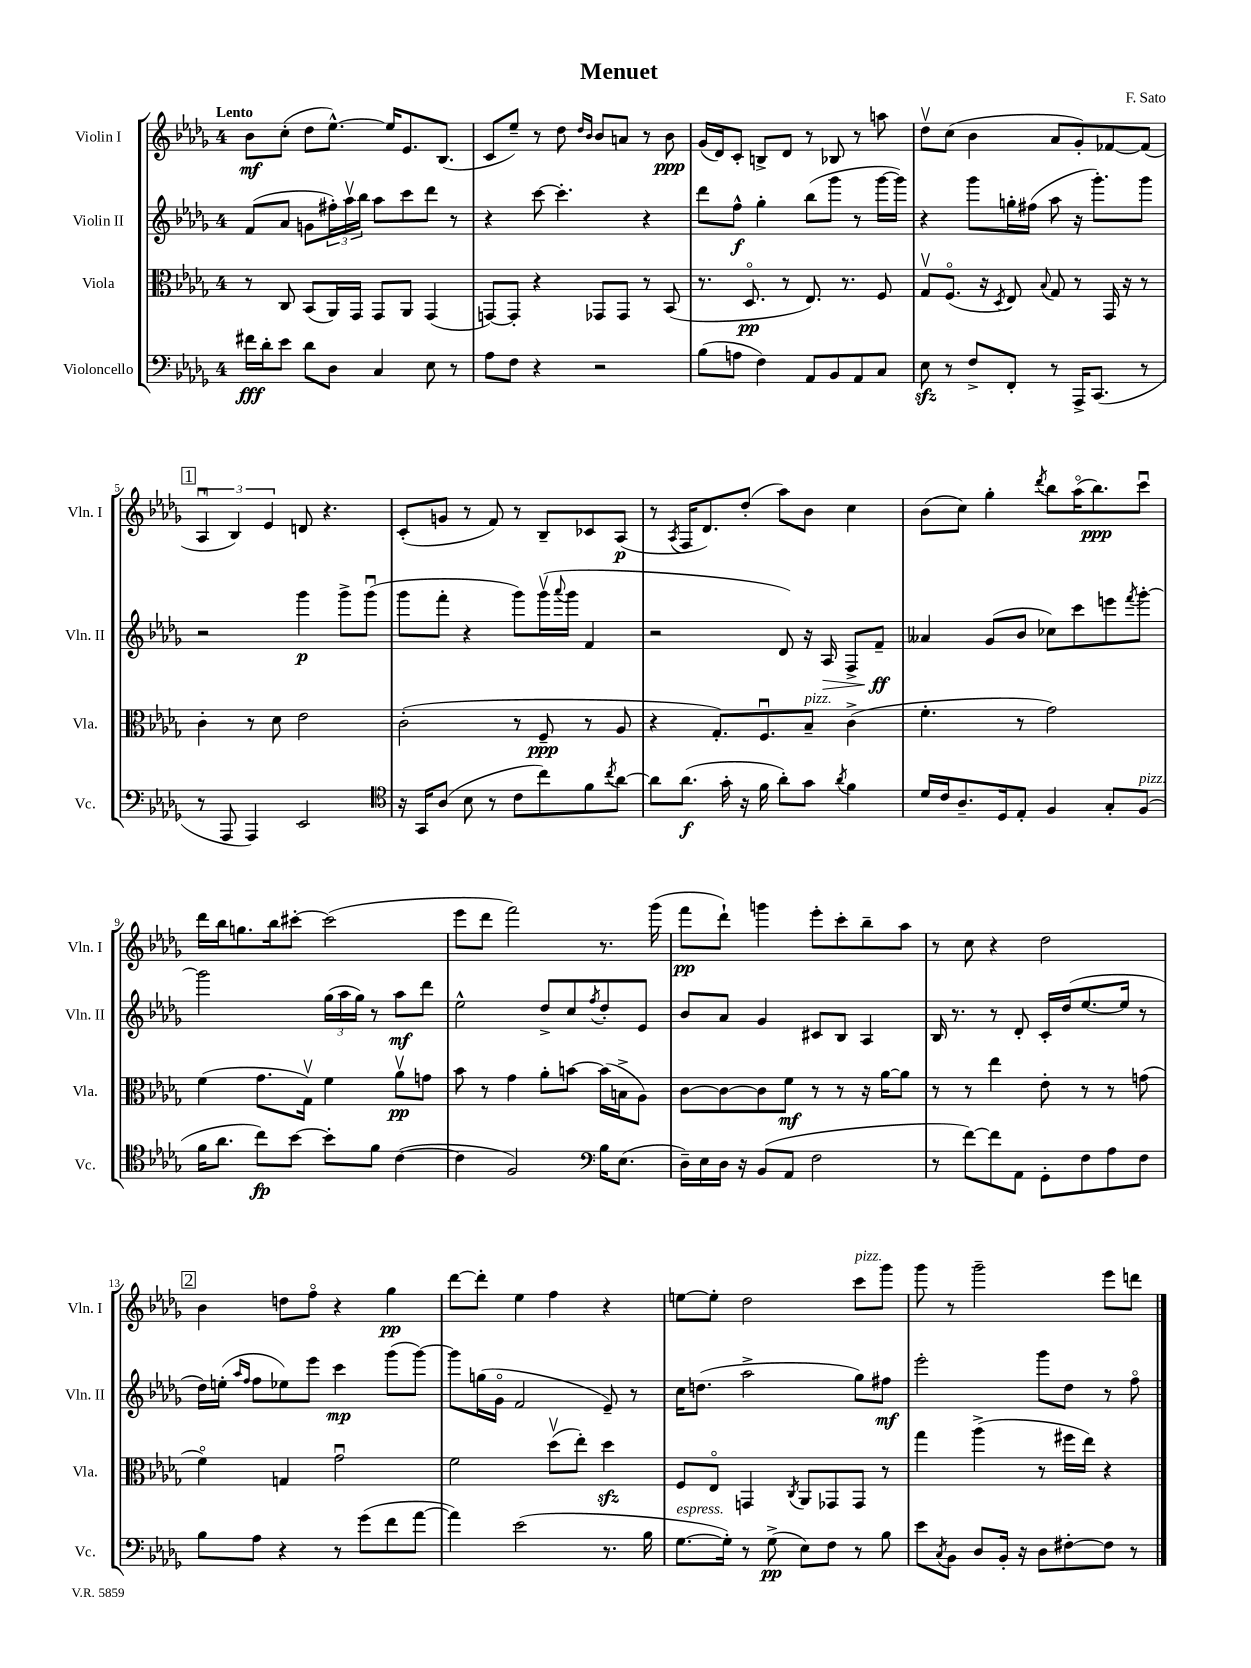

**kern	**dynam	**kern	**dynam	**kern	**dynam	**kern	**dynam
*part4	*part4	*part3	*part3	*part2	*part2	*part1	*part1
*staff4	*staff4	*staff3	*staff3	*staff2	*staff2	*staff1	*staff1
*I"Violoncello	*	*I"Viola	*	*I"Violin II	*	*I"Violin I	*
*I'Vc.	*	*I'Vla.	*	*I'Vln. II	*	*I'Vln. I	*
*clefF4	*	*clefC3	*	*clefG2	*	*clefG2	*
*k[b-e-a-d-g-]	*	*k[b-e-a-d-g-]	*	*k[b-e-a-d-g-]	*	*k[b-e-a-d-g-]	*
*M4/4	*	*M4/4	*	*M4/4	*	*M4/4	*
=1	=1	=1	=1	=1	=1	=1	=1
!	!	!	!	!	!	!LO:TX:a:B:t=Lento	!
16f#X\LL	fff	8r	.	(8f/L	.	8b-\L	mf
16d-'\J	.	.	.	.	.	.	.
8e-\J	.	8C/	.	8a-/J	.	(8cc'\J	.
8d-\L	.	(8BB-/L	.	8gn\L	.	8dd-\L	.
8D-\J	.	16AA-/L)	.	24ff#X'\L)	.	[8.ee-^^\J)	.
.	.	.	.	24aa-v\	.	.	.
.	.	16GG-/JJ	.	.	.	.	.
.	.	.	.	24bb-\JJ	.	.	.
4C/	.	8GG-/L	.	8aa-\L	.	.	.
.	.	.	.	.	.	16ee-/KL]	.
.	.	8AA-/J	.	8ccc\	.	8.e-/	.
8E-\	.	(4GG-/	.	8ddd-\J	.	.	.
.	.	.	.	.	.	(8.B-/J	.
8r	.	.	.	8r	.	.	.
=2	=2	=2	=2	=2	=2	=2	=2
8A-\L	.	[8GGn/L)	.	4r	.	8c/L	.
8F\J	.	8GG'/J]	.	.	.	8ee-~/J)	.
4r	.	4r	.	[8ccc\	.	8r	.
.	.	.	.	4.ccc'\]	.	8dd-\	.
.	.	.	.	.	.	16qqdd-/LL	.
.	.	.	.	.	.	16qqb-/JJ	.
2r	.	8GG-X/L	.	.	.	8b-/L	.
.	.	8GG-/J	.	.	.	8an/J	.
.	.	8r	.	4r	.	8r	.
.	.	(8BB-/	.	.	.	8b-\	ppp
=3	=3	=3	=3	=3	=3	=3	=3
(8B-\L	.	8.r	.	8ddd-\L	.	(16g-/LL	.
.	.	.	.	.	.	16d-/J)	.
8An\J	.	.	.	8ff^^\J	f	8c'/J	.
.	.	8.D-/	pp	.	.	.	.
4F\)	.	.	.	4gg-'\	.	8Bn^/L	.
.	.	8r	.	.	.	8d-/J	.
8AA-/L	.	8.E-/)	.	(8bb-\L	.	8r	.
8BB-/	.	.	.	8ggg-\J	.	8B-X/	.
.	.	8.r	.	.	.	.	.
8AA-/	.	.	.	8r	.	8r	.
8C/J	.	8F/	.	[16ggg-\LL	.	8aan\	.
.	.	.	.	16ggg-\JJ])	.	.	.
=4	=4	=4	=4	=4	=4	=4	=4
8E-zz\	.	8G-v/L	.	4r	.	8dd-v\L	.
8r	.	(8.F/J	.	.	.	(8cc\J	.
8F^/L	.	.	.	8ggg-\L	.	4b-\	.
.	.	16r	.	.	.	.	.
.	.	8qD-/	.	.	.	.	.
8FF'/J	.	8E-/)	.	16ggn'\L	.	.	.
.	.	.	.	(16ff#X\JJ	.	.	.
.	.	8qqB-/	.	.	.	.	.
8r	.	8G-/	.	8aa-\	.	8a-/L	.
16AAA-^/KL	.	8r	.	16r	.	8g-'/)	.
(8.CC/J	.	.	.	8.ggg-'\L)	.	.	.
.	.	16GG-/	.	.	.	[8f-X/	.
.	.	16r	.	.	.	.	.
8r	.	8r	.	8ggg-\J	.	(8f-/J]	.
!!LO:LB:g=z
!!LO:REH:place=s1:t=1
=5	=5	=5	=5	=5	=5	=5	=5
8r	.	4c'\	.	2r	.	6A-u/	.
8AAA-/	.	.	.	.	.	.	.
.	.	.	.	.	.	6B-/)	.
4AAA-/)	.	8r	.	.	.	.	.
.	.	.	.	.	.	6e-/	.
.	.	8d-\	.	.	.	.	.
2EE-/	.	2e-\	.	4ggg-\	p	8dn/	.
.	.	.	.	.	.	4.r	.
.	.	.	.	8ggg-^\L	.	.	.
.	.	.	.	(8ggg-u\J	.	.	.
=6	=6	=6	=6	=6	=6	=6	=6
*clefC4	*	*	*	*	*	*	*
16r	.	(2c'\	.	8ggg-\L	.	(8c'/L	.
16GG-/KL	.	.	.	.	.	.	.
(8A-/J	.	.	.	8fff'\J	.	8gn/J	.
8B-\	.	.	.	4r	.	8r	.
8r	.	.	.	.	.	8f/)	.
8c\L	.	8r	.	8ggg-\L)	.	8r	.
8cc\)	.	8F~/	ppp	(16ggg-v\L	.	8B-~/L	.
.	.	.	.	8qqaaa-/	.	.	.
.	.	.	.	16ggg-\JJ	.	.	.
8f\	.	8r	.	4f/	.	8c-X/	.
8qcc/	.	.	.	.	.	.	.
[8a-\J	.	8A-/	.	.	.	(8A-/J	p
=7	=7	=7	=7	=7	=7	=7	=7
8a-\L]	.	4r	.	2r	.	8r	.
.	.	.	.	.	.	8qA-/	.
(8.a-\J	f	.	.	.	.	16F/KL	.
.	.	.	.	.	.	8.d-/)	.
.	.	8.G-'/L)	.	.	.	.	.
16g-'\	.	.	.	.	.	.	.
16r	.	.	.	.	.	(8dd-'/J	.
16f\	.	8.Fu/	.	.	.	.	.
8a-'\L)	.	.	.	8d-/)	.	8aa-\L)	.
!	!	!LO:TX:a:i:t=pizz.	!	!	!	!	!
8g-\J	.	8B-~/J	.	16r	.	8b-\J	.
!	!	!	!	!	!LO:HP:b	!	!
.	.	.	.	16A-/	>	.	.
8qa-/	.	.	.	.	.	.	.
4f\	.	(4c^\	.	8F^/L	.	4cc\	.
.	.	.	.	8f~/J	ff	.	.
.	.	.	.	.	]	.	.
=8	=8	=8	=8	=8	=8	=8	=8
16d-/LL	.	4.f'\	.	4a--X/	.	(8b-\L	.
16c/J	.	.	.	.	.	.	.
8.A-~/	.	.	.	.	.	8cc\J)	.
.	.	.	.	(8g-/L	.	4gg-'\	.
16D-/k	.	.	.	.	.	.	.
8E-'/J	.	8r	.	8b-/J	.	.	.
.	.	.	.	.	.	8qddd-/	.
4F/	.	2g-\)	.	8cc-X\L)	.	8bb-\L	.
.	.	.	.	8ccc\	.	(16aa-\K	.
.	.	.	.	.	.	8.bb-\)	ppp
8G-'/L	.	.	.	8eeen\	.	.	.
.	.	.	.	8qfff/	.	.	.
!LO:TX:a:i:t=pizz.	!	!	!	!	!	!	!
(8F/J	.	.	.	[8ggg-'\J	.	8cccu\J	.
!!LO:LB:g=z
=9	=9	=9	=9	=9	=9	=9	=9
16f\KL	.	(4f\	.	2ggg-\]	.	16ddd-\LL	.
8.a-\J	.	.	.	.	.	16bb-\J	.
.	.	.	.	.	.	8.ggn\	.
8cc\L)	fp	8.g-\L	.	.	.	.	.
.	.	.	.	.	.	16bb-\k	.
[8b-\J	.	.	.	.	.	[8ccc#X'\J	.
.	.	16G-v\Jk)	.	.	.	.	.
8b-'\L]	.	4f\	.	(24gg-\LL	.	(2ccc#\]	.
.	.	.	.	24aa-\	.	.	.
.	.	.	.	24gg-\JJ)	.	.	.
8f\J	.	.	.	8r	.	.	.
([4c\	.	8a-v\L	pp	8aa-\L	mf	.	.
.	.	8gn\J	.	8ddd-\J	.	.	.
=10	=10	=10	=10	=10	=10	=10	=10
4c\]	.	8b-\	.	2ee-^^\	.	8eee-\L	.
.	.	8r	.	.	.	8ddd-\J	.
2F/)	.	4g-\	.	.	.	2fff\)	.
.	.	8a-'\L	.	8dd-^/L	.	.	.
.	.	[8bn\J	.	8cc/	.	.	.
*clefF4	*	*	*	*	*	*	*
.	.	.	.	8qff/	.	.	.
16B-\KL	.	(16b\LL]	.	8dd-'/	.	8.r	.
(8.E-\J	.	16Bn^\J	.	.	.	.	.
.	.	8A-\J)	.	8e-/J	.	.	.
.	.	.	.	.	.	(16ggg-\	.
=11	=11	=11	=11	=11	=11	=11	=11
16D-~\LL)	.	[8c\L	.	8b-/L	.	8fff\L	pp
16E-\	.	.	.	.	.	.	.
16D-\JJ	.	8c\_	.	8a-/J	.	8ddd-`\J)	.
16r	.	.	.	.	.	.	.
(8BB-/L	.	8c\]	.	4g-/	.	4gggn\	.
8AA-/J	.	8f\J	mf	.	.	.	.
2F\	.	8r	.	8c#X/L	.	8eee-'\L	.
.	.	8r	.	8B-/J	.	8ccc'\	.
.	.	16r	.	4A-/	.	8bb-~\	.
.	.	[16a-\KL	.	.	.	.	.
.	.	8a-\J]	.	.	.	8aa-\J	.
=12	=12	=12	=12	=12	=12	=12	=12
8r	.	8r	.	16B-/	.	8r	.
.	.	.	.	8.r	.	.	.
[8f\L)	.	8r	.	.	.	8cc\	.
8f\]	.	4ee-\	.	8r	.	4r	.
8AA-\J	.	.	.	8d-'/	.	.	.
8GG-'\L	.	8e-'\	.	16c'/LL	.	2dd-\	.
.	.	.	.	(16dd-/J	.	.	.
8F\	.	8r	.	[8.ee-/	.	.	.
8A-\	.	8r	.	.	.	.	.
.	.	.	.	16ee-/Jk]	.	.	.
8F\J	.	(8gn\	.	8r	.	.	.
!!LO:LB:g=z
!!LO:REH:place=s1:t=2
=13	=13	=13	=13	=13	=13	=13	=13
8B-\L	.	4f\)	.	16dd-\LL)	.	4b-\	.
.	.	.	.	(16een'\JJ	.	.	.
.	.	.	.	16qqaa-/LL	.	.	.
.	.	.	.	16qqff/JJ	.	.	.
8A-\J	.	.	.	8ff\L	.	.	.
4r	.	4Gn/	.	8ee-X\)	.	8ddn\L	.
.	.	.	.	8eee-\J	.	8ff\J	.
8r	.	2g-u\	.	4ccc\	mp	4r	.
(8g-\L	.	.	.	.	.	.	.
8f\	.	.	.	(8ggg-\L	.	4gg-\	pp
[8a-\J	.	.	.	[8ggg-\J)	.	.	.
=14	=14	=14	=14	=14	=14	=14	=14
4a-\])	.	2f\	.	8ggg-\L]	.	[8ddd-\L	.
.	.	.	.	(16ggn\L	.	8ddd-'\J]	.
.	.	.	.	16g-\JJ	.	.	.
(2e-\	.	.	.	2f/	.	4ee-\	.
.	.	(8dd-v\L	.	.	.	4ff\	.
.	.	8ee-'\J)	.	.	.	.	.
8.r	.	4dd-zz\	.	8e-~/)	.	4r	.
.	.	.	.	8r	.	.	.
16B-\	.	.	.	.	.	.	.
=15	=15	=15	=15	=15	=15	=15	=15
!LO:TX:a:i:t=espress.	!	!	!	!	!	!	!
[8.G-\L	.	8F/L	.	16cc\KL	.	[8een\L	.
.	.	.	.	(8.ddn\J	.	.	.
.	.	8E-/J	.	.	.	8ee'\J]	.
16G-'\Jk])	.	.	.	.	.	.	.
8r	.	4GGn/	.	2aa-^\	.	2dd-\	.
(8G-^\	pp	.	.	.	.	.	.
.	.	8qC/	.	.	.	.	.
8E-\L)	.	8AA-/L	.	.	.	.	.
8F\J	.	8GG-X/	.	.	.	.	.
!	!	!	!	!	!	!LO:TX:a:i:t=pizz.	!
8r	.	8GG-/J	.	8gg-\L)	.	8ccc\L	.
8B-\	.	8r	.	8ff#X\J	mf	8ggg-\J	.
=16	=16	=16	=16	=16	=16	=16	=16
8e-\L	.	4gg-\	.	2eee-'\	.	8ggg-\	.
8qC/	.	.	.	.	.	.	.
8BB-\J	.	.	.	.	.	8r	.
8D-/L	.	(4aa-^\	.	.	.	2ggg-~\	.
16BB-'/Jk	.	.	.	.	.	.	.
16r	.	.	.	.	.	.	.
8D-\L	.	8r	.	8ggg-\L	.	.	.
[8F#X'\	.	16ff#X\LL	.	8dd-\J	.	.	.
.	.	16ee-\JJ)	.	.	.	.	.
8F#\J]	.	4r	.	8r	.	8eee-\L	.
8r	.	.	.	8ff\	.	8dddn\J	.
==	==	==	==	==	==	==	==
*-	*-	*-	*-	*-	*-	*-	*-
